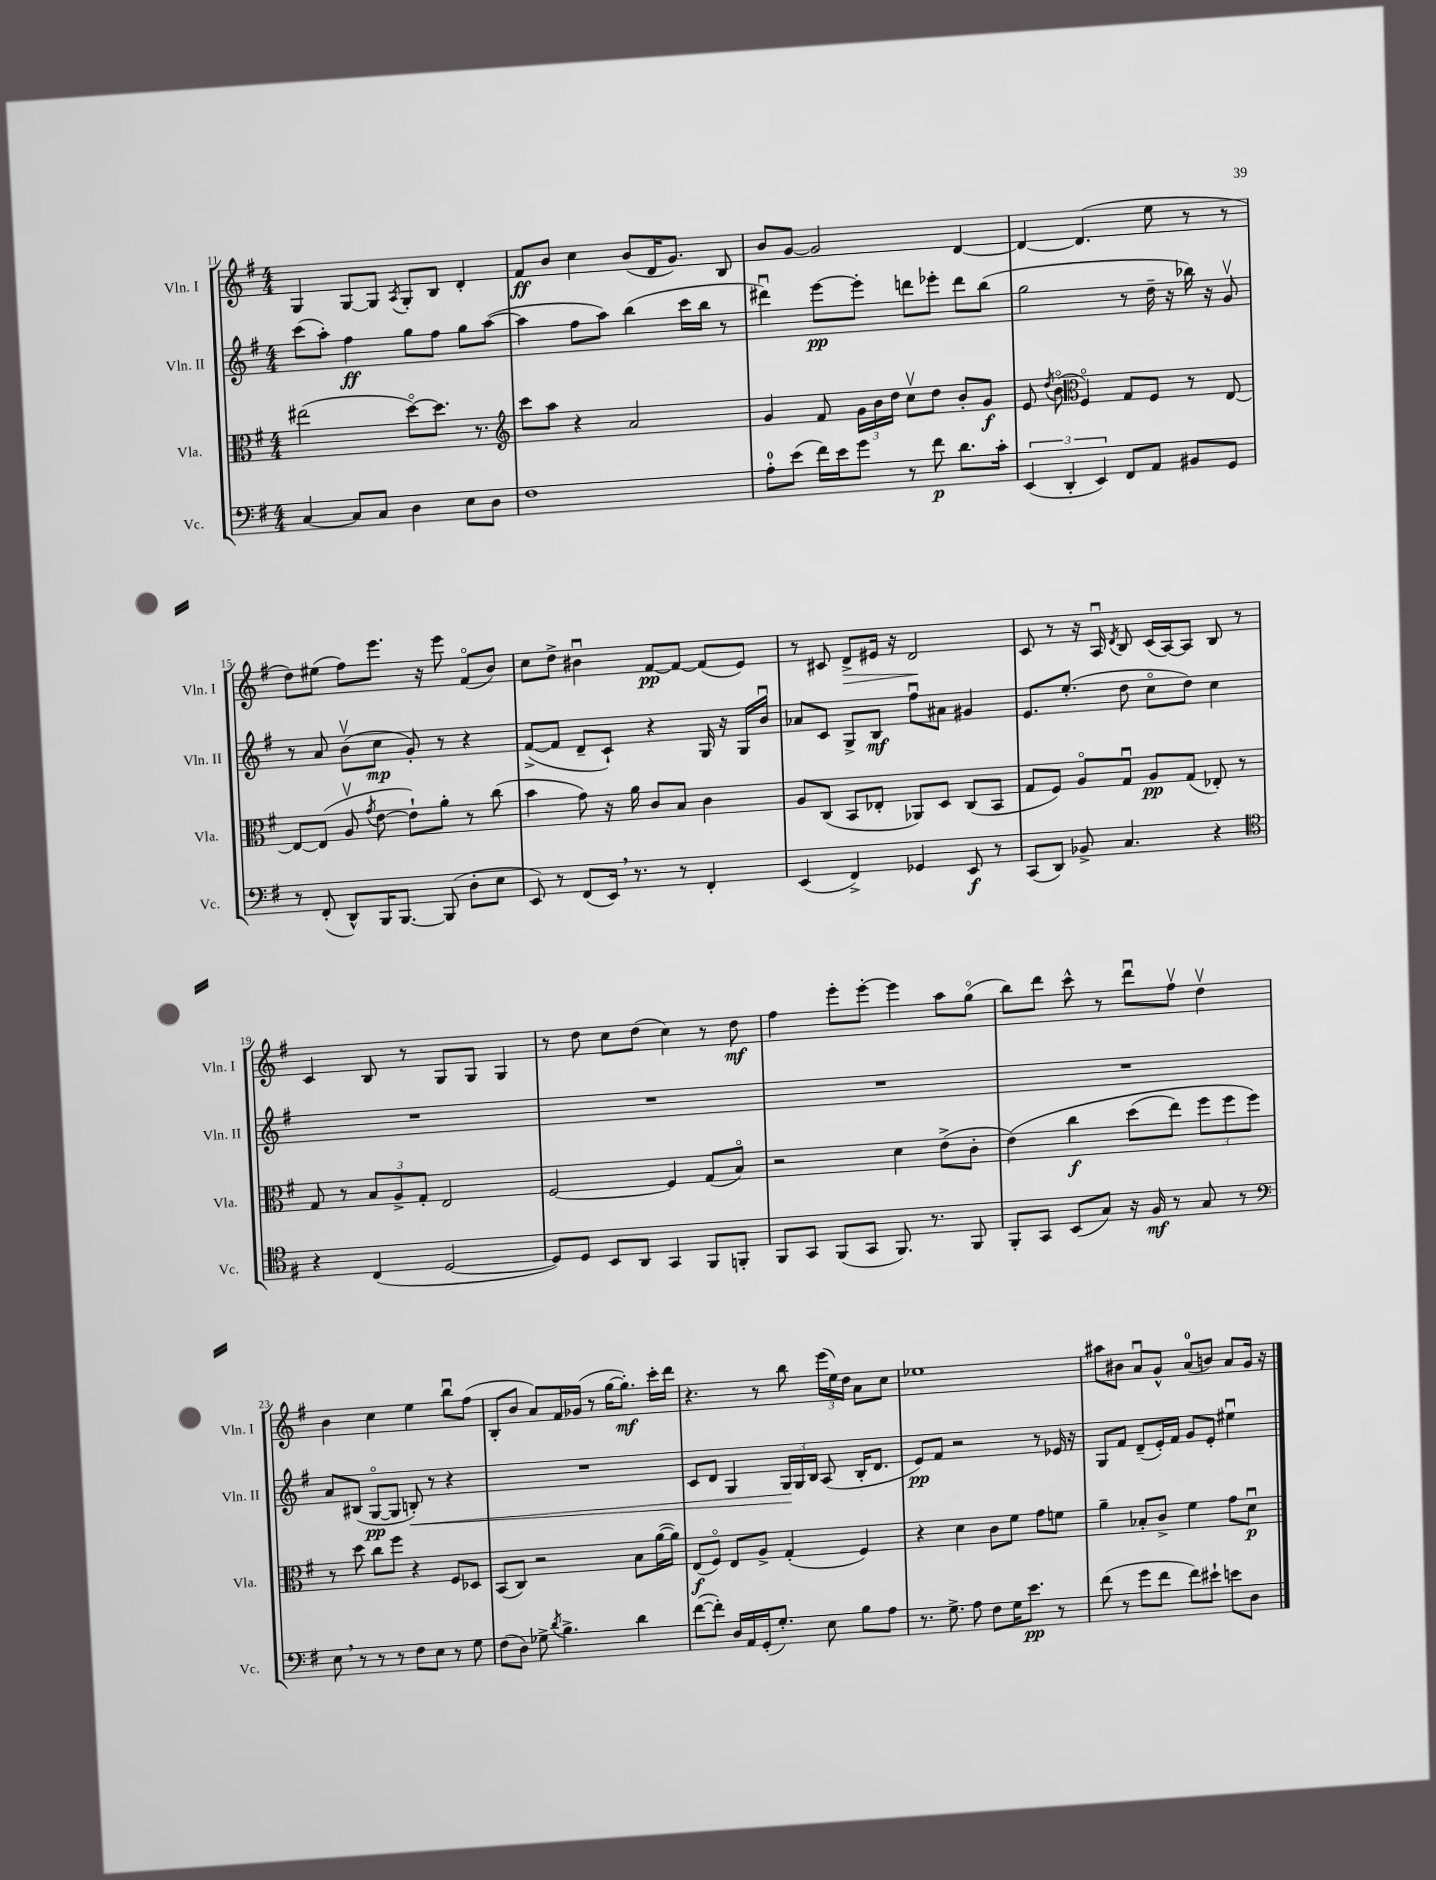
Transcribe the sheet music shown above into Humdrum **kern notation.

**kern	**dynam	**kern	**dynam	**kern	**dynam	**kern	**dynam
*part4	*part4	*part3	*part3	*part2	*part2	*part1	*part1
*staff4	*staff4	*staff3	*staff3	*staff2	*staff2	*staff1	*staff1
*I"Vc.	*	*I"Vla.	*	*I"Vln. II	*	*I"Vln. I	*
*I'Vc.	*	*I'Vla.	*	*I'Vln. II	*	*I'Vln. I	*
*clefF4	*	*clefC3	*	*clefG2	*	*clefG2	*
*k[f#]	*	*k[f#]	*	*k[f#]	*	*k[f#]	*
*M4/4	*	*M4/4	*	*M4/4	*	*M4/4	*
=11	=11	=11	=11	=11	=11	=11	=11
[4C/	.	(2ee#X\	.	(8ccc\L	.	4G/	.
.	.	.	.	8aa'\J)	.	.	.
8C/L]	.	.	.	4ff#\	ff	[8G/L	.
8C/J	.	.	.	.	.	8G/J]	.
.	.	.	.	.	.	8qA/	.
4D\	.	[8dd\L)	.	8gg\L	.	8G'/L	.
.	.	8.dd\J]	.	8ff#\J	.	8B/J	.
8E\L	.	.	.	8gg\L	.	4d'/	.
.	.	8.r	.	.	.	.	.
8D\J	.	.	.	([8aa\J	.	.	.
=12	=12	=12	=12	=12	=12	=12	=12
*	*	*clefG2	*	*	*	*	*
1F#	.	8ccc\L	.	4aa\]	.	8f#/L	ff
.	.	8aa\J	.	.	.	8b/J	.
.	.	4r	.	8ff#\L	.	4cc\	.
.	.	.	.	8aa\J)	.	.	.
.	.	2a/	.	(4bb\	.	(8b/L	.
.	.	.	.	.	.	16d/K	.
.	.	.	.	.	.	8.g/J)	.
.	.	.	.	16ccc\LL	.	.	.
.	.	.	.	16bb\JJ	.	.	.
.	.	.	.	8r	.	8B/	.
=13	=13	=13	=13	=13	=13	=13	=13
8A'\L	.	4g/	.	4ddd#Xu\)	.	8b/L	.
(8e\J	.	.	.	.	.	[8g/J	.
16f#\LL)	.	8f#/	.	[8eee\L	pp	2g/]	.
16e\J	.	.	.	.	.	.	.
8g\J	.	24g\LL	.	8eee'\J]	.	.	.
.	.	24b\	.	.	.	.	.
.	.	24dd\JJ	.	.	.	.	.
8r	.	8ccv\L	.	8dddn\L	.	.	.
8f#\	p	8dd\J	.	8eee-X'\J	.	.	.
8.d\L	.	8b'/L	.	8ddd\L	.	[4d/	.
.	.	8g/J	f	(8bb\J	.	.	.
16c'\Jk	.	.	.	.	.	.	.
=14	=14	=14	=14	=14	=14	=14	=14
(6EE/	.	8e/	.	2gg\	.	4d/_	.
.	.	8qdd/	.	.	.	.	.
.	.	(8b\	.	.	.	.	.
6DD'/	.	.	.	.	.	.	.
*	*	*clefC3	*	*	*	*	*
.	.	4F#/)	.	.	.	(4.d/]	.
6EE/)	.	.	.	.	.	.	.
8FF#/L	.	8G/L	.	8r	.	.	.
8AA/J	.	8F#/J	.	16dd~\	.	8ee\	.
.	.	.	.	16r	.	.	.
8BB#X/L	.	8r	.	16bb-X\)	.	8r	.
.	.	.	.	16r	.	.	.
8GG/J	.	[8E/	.	8gv/	.	8r	.
!!LO:LB:g=z
=15	=15	=15	=15	=15	=15	=15	=15
8r	.	8E/L_	.	8r	.	8dd\L)	.
(8FF#'/	.	(8E/J]	.	8a/	.	(8ee#X\J	.
8DD^^/L)	.	8Av/	.	(8bv\L	.	8ff#\L)	.
.	.	8qg/	.	.	.	.	.
16BBB/K	.	[8e\	.	8cc\J	mp	8.eee\J	.
[8.BBB/J	.	.	.	.	.	.	.
.	.	8e`\L])	.	8g'/)	.	.	.
.	.	.	.	.	.	16r	.
(8BBB/]	.	8a'\J	.	8r	.	8eee\	.
8D'\L	.	8r	.	4r	.	(8f#/L	.
8E\J	.	(8cc\	.	.	.	8b/J)	.
=16	=16	=16	=16	=16	=16	=16	=16
8EE/)	.	4b\	.	([8f#^/L	.	8cc\L	.
8r	.	.	.	8f#/J]	.	8dd^\J	.
(8FF#/L	.	8g\)	.	8d~/L	.	4b#Xu\	.
16EE,/Jk)	.	16r	.	8c`/J)	.	.	.
8.r	.	16a\	.	.	.	.	.
.	.	8c/L	.	4r	.	[8f#/L	pp
8r	.	8B/J	.	.	.	8f#/J_	.
4FF#'/	.	4c\	.	16G/	.	(8f#/L]	.
.	.	.	.	16r	.	.	.
.	.	.	.	16G/LL	.	8e/J)	.
.	.	.	.	16bu/JJ	.	.	.
=17	=17	=17	=17	=17	=17	=17	=17
(4EE/	.	8A/L	.	8a-X/L	.	8r	.
.	.	(8C/J	.	8c/J	.	8c#X/	.
!	!	!	!	!	!	!	!LO:HP:b
4FF#^/)	.	8BB/L	.	8G^/L	.	8d^/L	>
.	.	8E-X'/J	.	8B/J	mf	16e#X/Jk	.
.	.	.	.	.	.	16r	.
4GG-X/	.	8AA-X/L)	.	8ff#u\L	.	2d/	.
.	.	8D/J	.	8a#X\J	.	.	.
8EE/	f	(8C/L	.	4g#X/	.	.	.
8r	.	8BB/J	.	.	.	.	.
.	.	.	.	.	.	.	]
=18	=18	=18	=18	=18	=18	=18	=18
(8CC/L	.	8G/L	.	8.e/L	.	8c/	.
8DD/J)	.	8F#/J)	.	.	.	8r	.
.	.	.	.	(8.ee'/J	.	.	.
8BB-X^/	.	8A/L	.	.	.	16r	.
.	.	.	.	.	.	16Au/	.
.	.	.	.	.	.	8qd/	.
4.C/	.	8Gu/J	.	8dd\	.	8B/	.
.	.	8A/L	pp	8cc\L	.	(16c/LL	.
.	.	.	.	.	.	[16A/J)	.
.	.	(8G/J	.	8dd\J)	.	8A/J]	.
4r	.	8E-X'/)	.	4cc\	.	8B/	.
.	.	8r	.	.	.	8r	.
!!LO:LB:g=z
=19	=19	=19	=19	=19	=19	=19	=19
*clefC4	*	*	*	*	*	*	*
4r	.	8G/	.	1r	.	4c/	.
.	.	8r	.	.	.	.	.
(4C/	.	12B/L	.	.	.	8B/	.
.	.	12A^/	.	.	.	.	.
.	.	.	.	.	.	8r	.
.	.	12G'/J	.	.	.	.	.
[2D/	.	2E/	.	.	.	8G/L	.
.	.	.	.	.	.	8G/J	.
.	.	.	.	.	.	4G/	.
=20	=20	=20	=20	=20	=20	=20	=20
8D/L])	.	[2F#/	.	1r	.	8r	.
8D/J	.	.	.	.	.	8dd\	.
8BB/L	.	.	.	.	.	8cc\L	.
8AA/J	.	.	.	.	.	(8dd\J	.
4GG/	.	4F#/]	.	.	.	4cc\)	.
8FF#/L	.	(8G/L	.	.	.	8r	.
8FFn'/J	.	8B/J)	.	.	.	8dd\	mf
=21	=21	=21	=21	=21	=21	=21	=21
8FF#/L	.	2r	.	1r	.	4ff#\	.
8GG/J	.	.	.	.	.	.	.
(8FF#/L	.	.	.	.	.	8eee'\L	.
8GG/J	.	.	.	.	.	[8eee'\J	.
8.FF#/)	.	4d\	.	.	.	4eee\]	.
8.r	.	.	.	.	.	.	.
.	.	(8e^\L	.	.	.	8aa\L	.
8FF#/	.	8c'\J	.	.	.	(8gg\J	.
=22	=22	=22	=22	=22	=22	=22	=22
8FF#'/L	.	(4e\)	.	1r	.	8bb\L)	.
8GG/J	.	.	.	.	.	8ddd\J	.
(8BB/L	.	4cc\	f	.	.	8ccc^^\	.
8G/J)	.	.	.	.	.	8r	.
16r	.	(8dd\L	.	.	.	8dddu\L	.
16F#/	mf	.	.	.	.	.	.
8r	.	8ee\J)	.	.	.	8ff#v\J	.
8G/	.	12ff#\L	.	.	.	4ddv\	.
.	.	12ff#\	.	.	.	.	.
8r	.	.	.	.	.	.	.
.	.	12ff#\J)	.	.	.	.	.
!!LO:LB:g=z
=23	=23	=23	=23	=23	=23	=23	=23
*clefF4	*	*	*	*	*	*	*
8E,\	.	8r	.	8a/L	.	4b\	.
8r	.	8dd\	.	(8B#X/J	.	.	.
8r	.	8cc\L	.	[8G/L	pp	4cc\	.
8r	.	8ff#\J	.	8G/J]	.	.	.
!	!	!	!	!	!LO:HP:b	!	!
8F#\L	.	4r	.	8Bn'/)	<	4ee\	.
8E\J	.	.	.	8r	.	.	.
8r	.	8F#/L	.	4r	.	8bbu\L	.
8G\	.	8D-X/J	.	.	.	(8ff#\J	.
=24	=24	=24	=24	=24	=24	=24	=24
(8F#\L	.	(8BB/L	.	1r	.	8B'/L	.
8D\J)	.	8C/J)	.	.	.	8b/J	.
8G-X^\	.	2r	.	.	.	8a/L)	.
8qd/	.	.	.	.	.	.	.
4.B^\	.	.	.	.	.	16f#/L	.
.	.	.	.	.	.	(16g-X/JJ	.
.	.	.	.	.	.	8r	.
.	.	.	.	.	.	[16gg\KL	.
.	.	.	.	.	.	8.gg'\J])	mf
4d\	.	8B\L	.	.	.	.	.
.	.	([16a\L	.	.	.	16ccc'\LL	.
.	.	16a\JJ])	.	.	.	16ddd\JJ	.
=25	=25	=25	=25	=25	=25	=25	=25
([8f#\L	.	(8E/L	f	8c/L	.	4.r	.
8f#'\J])	.	8F#/J)	.	8d/J	.	.	.
16D/LL	.	8E/L	.	4G/	.	.	.
16AA/	.	.	.	.	.	.	.
(16GG'/J	.	8A^/J	.	.	.	8r	.
8.G'/J)	.	.	.	.	.	.	.
.	.	(4G'/	.	24G/LL	.	8bb\	.
.	.	.	.	24G/	[	.	.
.	.	.	.	24B/JJ	.	.	.
8E\	.	.	.	(8A/	.	(24eee\LL	.
.	.	.	.	.	.	24ee\)	.
.	.	.	.	.	.	24dd\JJ	.
8B\L	.	4F#/)	.	16B'/KL	.	8a\L	.
.	.	.	.	8.d/J	.	.	.
8A\J	.	.	.	.	.	8cc\J	.
=26	=26	=26	=26	=26	=26	=26	=26
8.r	.	4r	.	8e/L)	pp	1ee-X	.
.	.	.	.	8f#/J	.	.	.
8.G^\	.	.	.	.	.	.	.
.	.	4d\	.	2r	.	.	.
8A\	.	.	.	.	.	.	.
8F#\L	.	8c\L	.	.	.	.	.
16G\K	.	8f#\J	.	.	.	.	.
8.e\J	pp	.	.	.	.	.	.
.	.	8g\L	.	8r	.	.	.
8r	.	8fn\J	.	16e-X/	.	.	.
.	.	.	.	16r	.	.	.
=27	=27	=27	=27	=27	=27	=27	=27
(8f#\	.	4a~\	.	8G/L	.	8aa#X\L	.
8r	.	.	.	8f#/J	.	8b#X\J	.
8g\L	.	8B-X'/L	.	(8d~/L	.	8au/L	.
8f#\J	.	8c^/J	.	16e'/L)	.	8g^^/J	.
.	.	.	.	16f#/JJ	.	.	.
8f#\L)	.	4f#\	.	8g/L	.	(8a/L	.
8e#X`\J	.	.	.	8e'/J	.	8bn/J)	.
8en\L	.	8g\L	.	4ee#Xu\	.	8a/L	.
8D\J	.	8du\J	p	.	.	16g/Jk	.
.	.	.	.	.	.	16r	.
==	==	==	==	==	==	==	==
*-	*-	*-	*-	*-	*-	*-	*-
